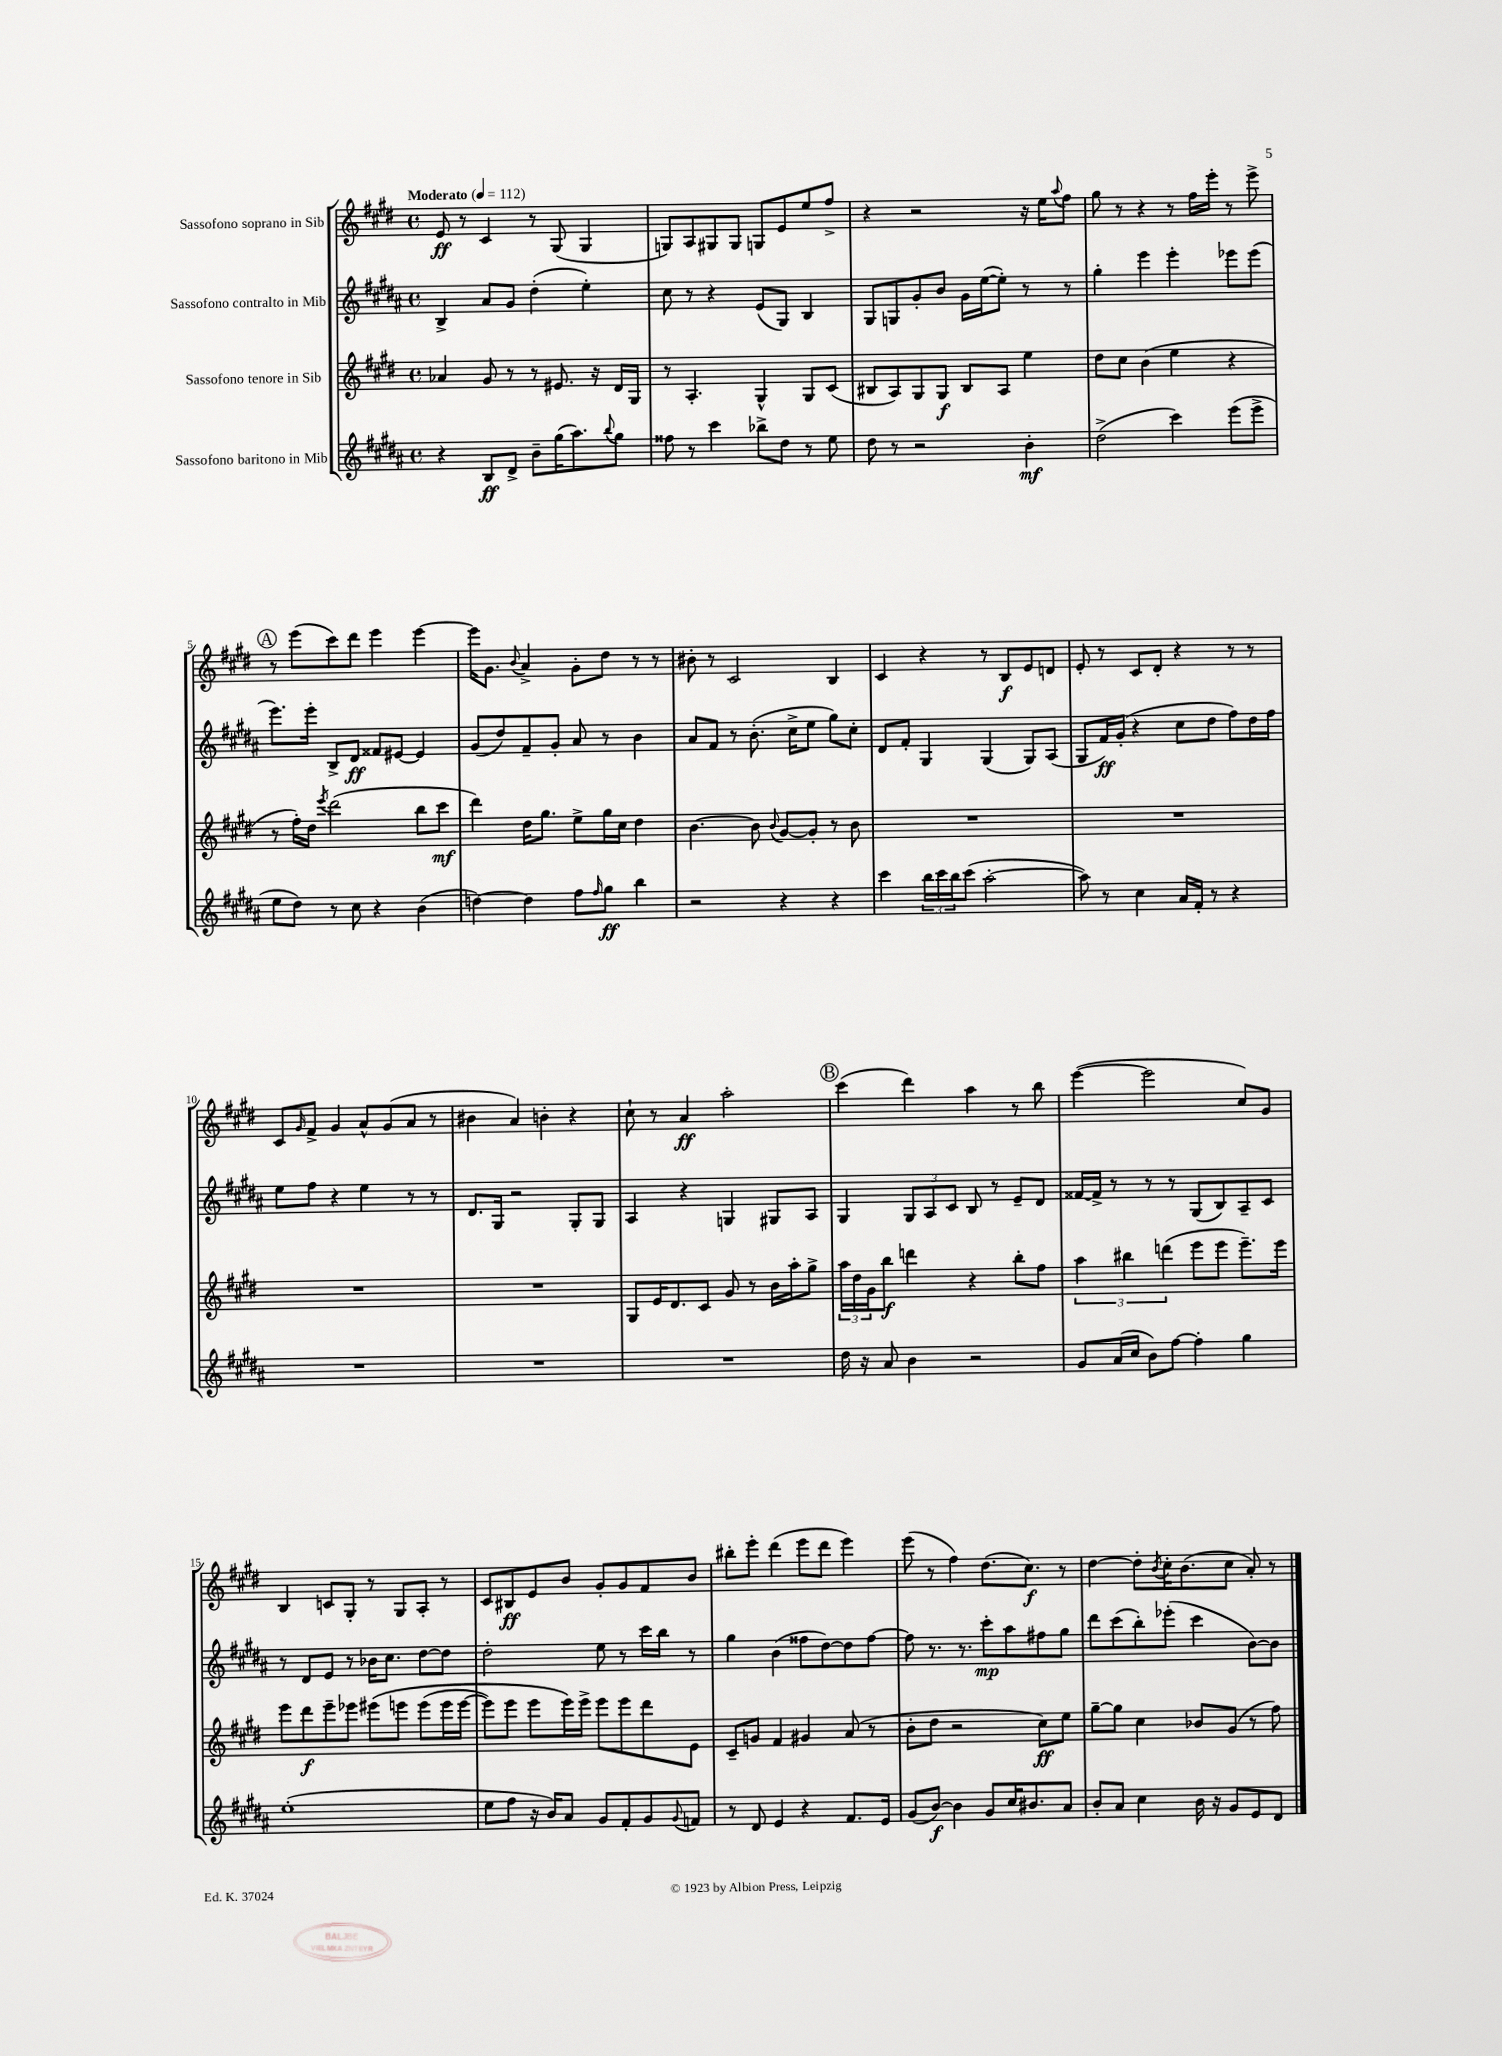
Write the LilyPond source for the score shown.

<<
\new StaffGroup <<
\new Staff = "s0" \with { instrumentName = "Sassofono soprano in Sib" } {
    \clef treble \key e \major \defaultTimeSignature \time 4/4 \tempo "Moderato" 4 = 112
    e'8\ff r8 cis'4 r8 gis8( gis4 |
    g8) a8 gis8 gis8 g8 e'8 e''8 fis''8-> |
    r4 r2 r16 e''16 \appoggiatura { a''8 } fis''8 |
    gis''8 r8 r4 r8 fis''16 e'''16-. r8 e'''8-> |
    \mark \markup { \circle "A" } r8 e'''8( cis'''8) dis'''8 e'''4 e'''4~ |
    e'''16 gis'8. \appoggiatura { b'8 } a'4-> gis'8-. dis''8 r8 r8 |
    bis'8-. r8 cis'2 b4 |
    cis'4 r4 r8 b8\f e'8 d'8 |
    e'8-. r8 cis'8 dis'8-. r4 r8 r8 |
    cis'8 \grace { gis'16 } fis'8-> gis'4 a'8-^ gis'8( a'8 r8 |
    bis'4 a'4) b'4-. r4 |
    cis''8-! r8 a'4\ff a''2-. |
    \mark \markup { \circle "B" } cis'''4( dis'''4) a''4 r8 b''8 |
    e'''4~( e'''2 cis''8) gis'8 |
    b4 c'8 gis8-. r8 gis8 a8-. r8 |
    cis'8 bis8\ff e'8 b'8 gis'8-. gis'8 fis'8 b'8 |
    bis''8-. e'''8-. dis'''4( e'''8 dis'''8 e'''4) |
    e'''8( r8 fis''4) dis''8.( cis''8.\f) r8 |
    dis''4~ dis''8-. \acciaccatura { b'8 } cis''16-. b'8.( cis''8 a'8-.) r8 \bar "|." |
}
\new Staff = "s1" \with { instrumentName = "Sassofono contralto in Mib" } {
    \clef treble \key b \major \defaultTimeSignature \time 4/4
    b4-> ais'8 gis'8 dis''4-.( e''4-.) |
    cis''8 r8 r4 e'8( gis8) b4 |
    gis8 g8 gis'8-. b'8 gis'16 e''16~( e''8-.) r8 r8 |
    gis''4-. e'''4 e'''4-. ees'''8 ees'''8( |
    \mark \markup { \circle "A" } e'''8.) e'''16-. b8-> dis'8\ff fisis'8 eis'8~ eis'4 |
    gis'8( dis''8) fis'8-- gis'8-. ais'8 r8 b'4 |
    ais'8 fis'8 r8 b'8.-.( cis''16-> e''8 gis''8) cis''8-. |
    dis'8 fis'8-. gis4 gis4( gis8) ais8( |
    gis8 fis'16\ff) gis'16-.( r4 cis''8 dis''8 fis''8) dis''16 fis''16 |
    e''8 fis''8 r4 e''4 r8 r8 |
    dis'8. gis16 r2 gis8-. gis8 |
    ais4 r4 g4 gis8 ais8 |
    \mark \markup { \circle "B" } gis4 \tuplet 3/2 { gis8 ais8 cis'8 } b8 r8 e'8-- dis'8 |
    fisis'16~ fisis'16-> r8 r8 r8 gis8( b8) ais8-- cis'8 |
    r8 dis'8 e'8 r8 bes'16 cis''8. dis''8~ dis''8 |
    dis''2-. e''8 r8 cis'''16 b''16 r8 |
    gis''4 b'4( fisis''8 dis''8~) dis''8 fisis''8~ |
    fisis''8 r8. r8. cis'''8-.\mp ais''8 fis''8 gis''8 |
    dis'''8 cis'''8( b''8-.) ees'''8-.( cis'''4 b'8~) b'8 \bar "|." |
}
\new Staff = "s2" \with { instrumentName = "Sassofono tenore in Sib" } {
    \clef treble \key e \major \defaultTimeSignature \time 4/4
    aes'4 gis'8 r8 r8 eis'8. r16 dis'16 gis16 |
    r8 a4.-. gis4-^ gis8 cis'8( |
    bis8 a8) gis8 gis8\f bis8 a8 e''4 |
    dis''8 cis''8 b'4( e''4 r4 |
    \mark \markup { \circle "A" } r8 fis''16-.) dis''16 \acciaccatura { e'''8 } dis'''2( b''8 cis'''8\mf |
    dis'''4) dis''16 gis''8. e''8-> gis''16 cis''16 dis''4 |
    b'4.~ b'8 \appoggiatura { b'8 } gis'8~ gis'8-. r8 b'8 |
    R1 |
    R1 |
    R1 |
    R1 |
    gis8 e'16 dis'8. cis'8 gis'8 r8 b'16 a''16-. gis''8-> |
    \mark \markup { \circle "B" } \tuplet 3/2 { a''16 dis''16 gis'16 } b''8\f d'''4 r4 b''8-. fis''8 |
    \tuplet 3/2 { a''4 bis''4 d'''4( } e'''8 e'''8 e'''8.--) e'''16 |
    e'''8 dis'''8\f e'''8-- ees'''8 eis'''8\( e'''8 e'''8( e'''16 e'''16~ |
    e'''8) e'''8 e'''8 e'''16\) e'''16-> e'''8 e'''8 dis'''8 e'8 |
    cis'8-- g'8 fis'4 gis'4 a'8( r8 |
    b'8-. dis''8 r2 cis''8\ff) e''8 |
    gis''8~-- gis''8 cis''4 bes'8 gis'8( r8 fis''8) \bar "|." |
}
\new Staff = "s3" \with { instrumentName = "Sassofono baritono in Mib" } {
    \clef treble \key b \major \defaultTimeSignature \time 4/4
    r4 b8\ff dis'8-> b'8-- gis''16( ais''8.) \appoggiatura { b''8 } gis''8 |
    fisis''8 r8 cis'''4 bes''8-> dis''8 r8 e''8 |
    dis''8 r8 r2 b'4-.\mf |
    dis''2->( cis'''4) e'''8( e'''8-> |
    \mark \markup { \circle "A" } e''8 dis''8) r8 cis''8 r4 b'4( |
    d''4~) d''4 fis''8 \grace { fis''16 } gis''8\ff b''4 |
    r2 r4 r4 |
    cis'''4 \tuplet 3/2 { b''16 cis'''16 b''16 } cis'''8( ais''2~-. |
    ais''8) r8 cis''4 ais'16 fis'16-. r8 r4 |
    R1 |
    R1 |
    R1 |
    \mark \markup { \circle "B" } dis''16 r16 ais'8 b'4 r2 |
    gis'8 ais'16( cis''16 b'8) fis''8~ fis''4-. gis''4 |
    e''1-.( |
    e''8 fis''8 r16 b'16) ais'8 gis'8 fis'8-. gis'8 \appoggiatura { gis'8 } f'8 |
    r8 dis'8 e'4 r4 fis'8. e'16 |
    gis'8( b'8~\f) b'4 gis'8 cis''16 bis'8. ais'8 |
    b'8-. ais'8 cis''4 b'16 r16 gis'8 e'8 dis'8 \bar "|." |
}
>>
>>
